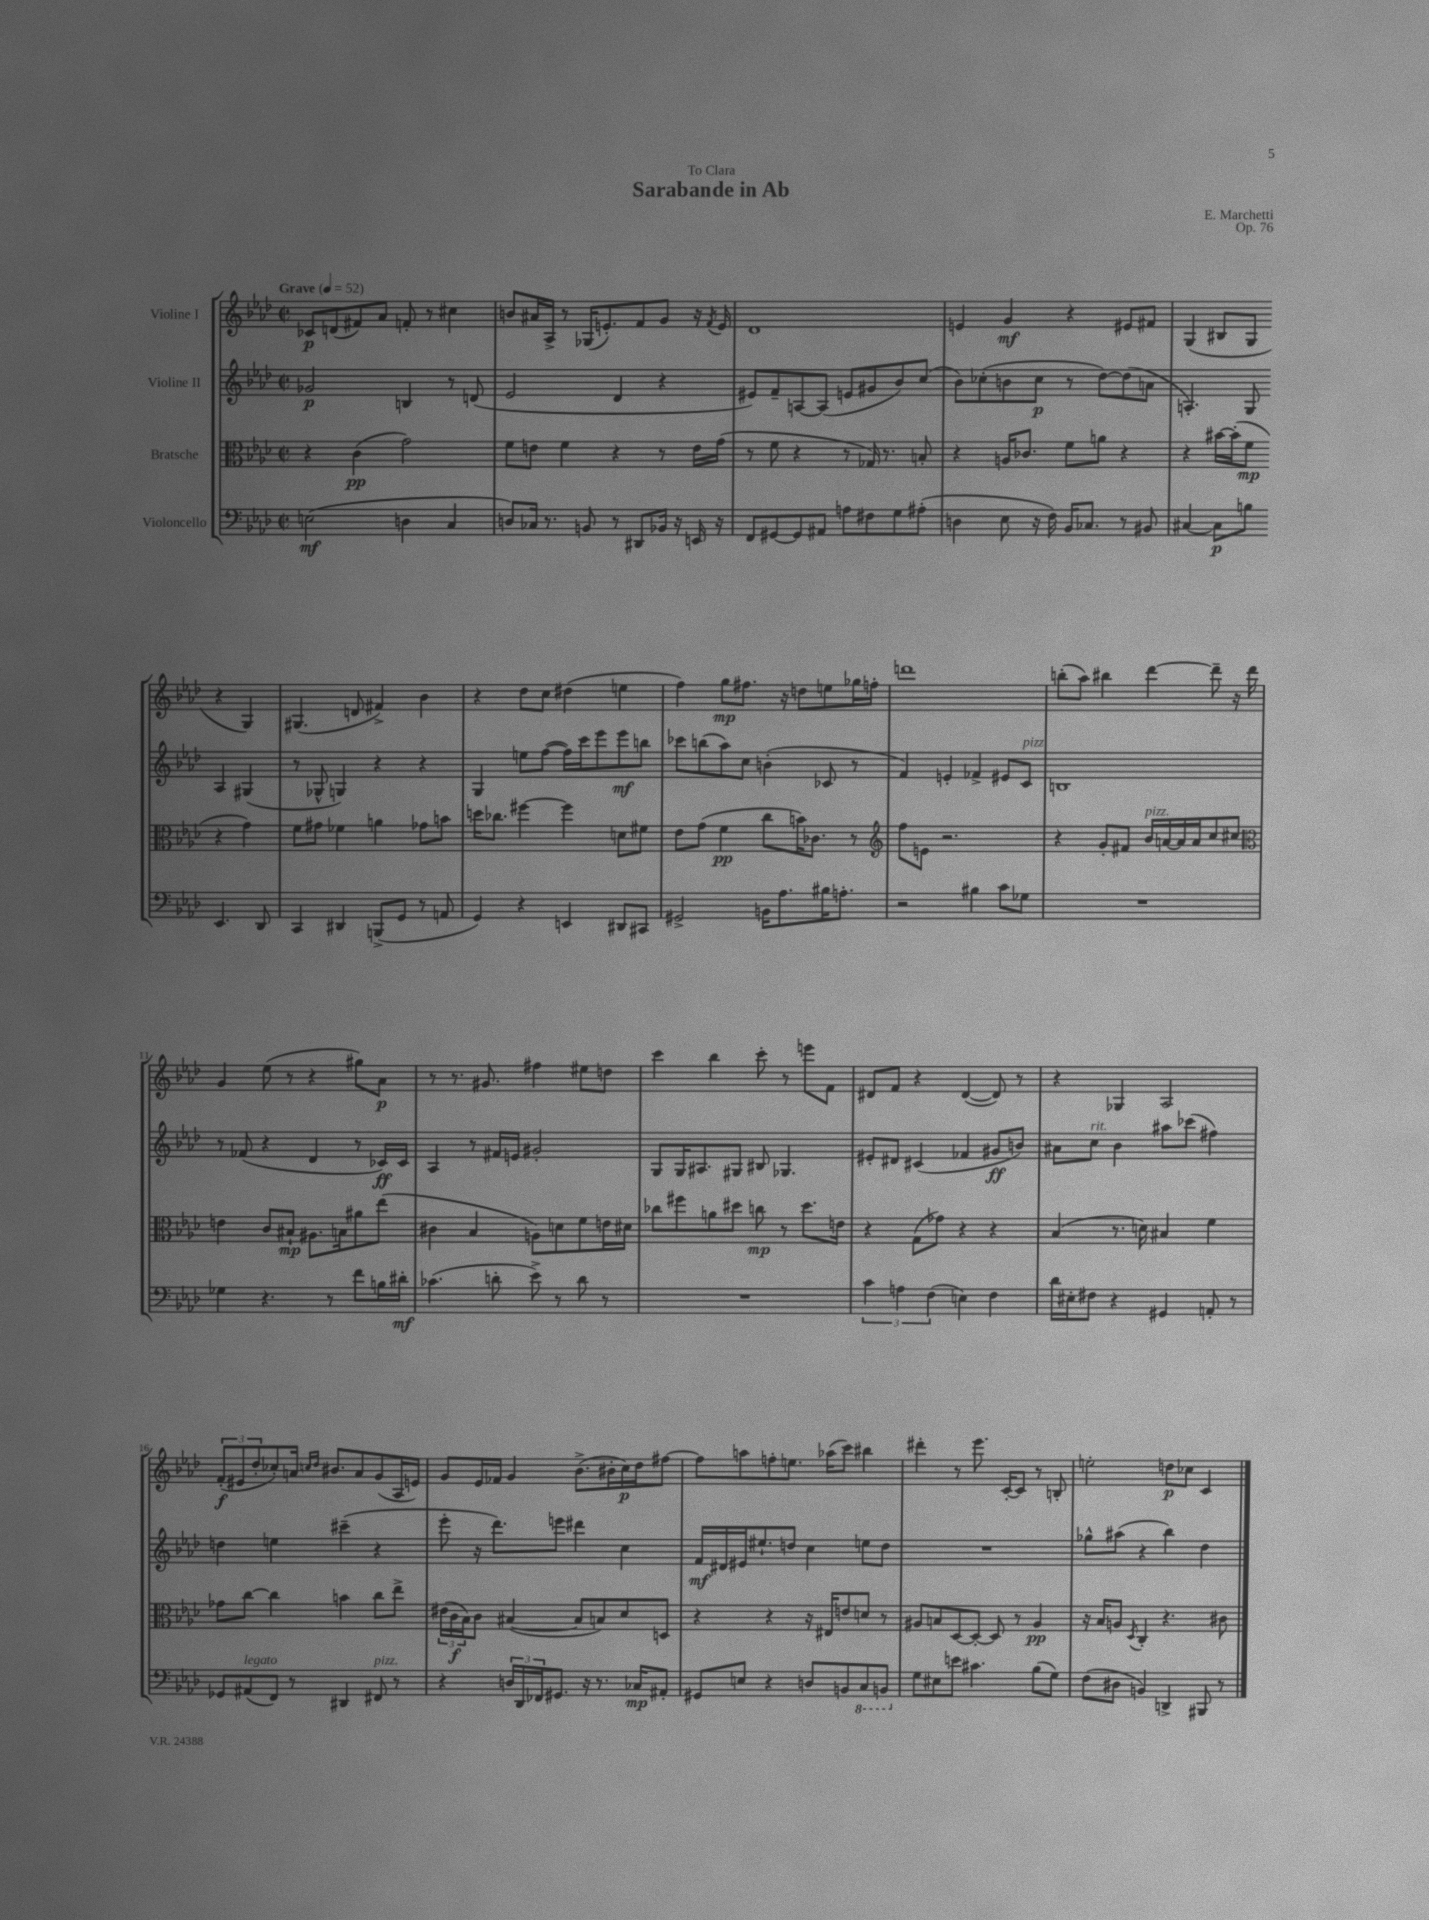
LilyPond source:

\header { title = "Sarabande in Ab" composer = "E. Marchetti" dedication = "To Clara" opus = "Op. 76" }
<<
\new StaffGroup <<
\new Staff = "s0" \with { instrumentName = "Violine I" } {
    \clef treble \key aes \major \defaultTimeSignature \time 2/2 \tempo "Grave" 4 = 52
    ces'8\p d'8( fis'8) aes'8 f'8-. r8 cis''4 |
    b'8 ais'16 aes16-> r8 ges16( e'8.-.) f'8 g'8 r16 \acciaccatura { f'8 } e'16 |
    des'1 |
    e'4 g'4\mf r4 eis'8 fis'8 |
    g4( bis8 g8 r4 g4) |
    gis4.( d'8 fis'4->) bes'4 |
    r4 des''8 c''8 dis''4( e''4 |
    f''4) g''8\mp fis''8. r16 d''8 e''8 ges''16 f''16-. |
    d'''1 |
    b''8-.( aes''8) bis''4 des'''4~ des'''8-- r16 des'''16 |
    g'4 ees''8( r8 r4 gis''8) aes'8\p |
    r8 r8. gis'8. fis''4 eis''8 d''8 |
    c'''4 bes''4 c'''8-. r8 e'''8 f'8 |
    dis'8 f'8 r4 dis'4~( dis'8) r8 |
    r4 ges4 aes2 |
    \tuplet 3/2 { f'8-.\f( eis'8 des''8-. } ces''8-.) a'16 \grace { c''16 des''16 } bis'8. a'8 g'8( aes16 e'16) |
    g'8 ees'16 fes'16 g'4 bes'8.->( bis'16-. c''16\p) des''16 fis''8~ |
    fis''8 a''8 f''8-. e''8. aes''16( c'''8) bis''4 |
    dis'''4-. r8 ees'''8. c'16~-. c'8 r8 b8-. |
    e''2-. d''8\p ces''8 c'4 \bar "|." |
}
\new Staff = "s1" \with { instrumentName = "Violine II" } {
    \clef treble \key aes \major \defaultTimeSignature \time 2/2
    ges'2\p b4 r8 d'8( |
    ees'2 des'4 r4 |
    eis'8) f'8-- a8~ a8( e'8 gis'8 bes'8) c''8( |
    bes'8) ces''8-.( b'8 ces''8\p r8 des''8~) des''8( a'8 |
    a4.-.) g8 a4 gis4( |
    r8 ges8-^ g4) r4 r4 |
    g4 e''8 f''8~( f''16) c'''16 ees'''8 ees'''8\mf b''8 |
    ces'''8 b''8( aes''8) c''8 b'4-.( ces'8 r8 |
    f'4) e'4-. fes'4-> eis'8 c'8^\markup { \italic "pizz." } |
    b1 |
    r8 fes'8( r4 des'4 r8 ces'16\ff) ces'16 |
    aes4 r8 fis'16 e'16 gis'2-. |
    g8 g16 ais8. gis8 bis8 ges4. |
    eis'8-. dis'8 cis'4( fes'4 gis'8\ff b'8) |
    ais'8 c''8^\markup { \italic "rit." } bes'4 ais''8 ces'''8( fis''4) |
    d''4 e''4 cis'''4--( r4 |
    ees'''8-. r16 des'''8.) e'''8 dis'''4 c''4 |
    f'16\mf dis'16 eis'16 eis''8.-! d''8 c''4 e''8 d''8 |
    R1 |
    ges''8-^ ais''8( r4 bes''4) des''4 \bar "|." |
}
\new Staff = "s2" \with { instrumentName = "Bratsche" } {
    \clef alto \key aes \major \defaultTimeSignature \time 2/2
    r4 c'4\pp( g'2) |
    f'8 e'8 f'4 r4 r8 e'16 g'16( |
    r8 f'8 r4 r8 ges16) r8. b8-. |
    r4 a16 ces'8. f'8 a'8 r4 |
    r4 bis'16~ bis'16-.( f'8\mp r4 g'4) |
    f'8 gis'8 fes'4 a'4 ges'8 b'8 |
    d''16 ces''8. fis''4~ fis''4 d'8 fis'8 |
    ees'8 g'8( f'4\pp c''8 b'16) ces'8. r8 |
    \clef treble f''8 e'8 r2. |
    r4 g'8-. fis'8 bes'16^\markup { \italic "pizz." } a'16~ a'16 a'16 c''8 cis''8 |
    \clef alto e'4 c'8 bis8-!\mp ais8. b16 ais'8 ees''8( |
    cis'4 bes4 a8) d'8 f'8 e'16 dis'16 |
    ces''8 fis''8 a'8 dis''8 c''8\mp r8 dis''8. e'16 |
    r4 g8( ges'8) r4 r4 |
    bes4( r8. d'16) bis4 f'4 |
    ges'8 c''8~ c''4 b'4 c''8 ees''8-> |
    \tuplet 3/2 { eis'16( c'16\f bes16) } c'8 bis4~( bis8 b8) des'8 d8 |
    r4 r4 r16 eis16 e'8 d'8 r8 |
    ais8 b8 des8~ des8~-. des8 r8 ais4\pp |
    r16 bes16 a8 \acciaccatura { des8 } c4-. r4. cis'8 \bar "|." |
}
\new Staff = "s3" \with { instrumentName = "Violoncello" } {
    \clef bass \key aes \major \defaultTimeSignature \time 2/2
    e2\mf( d4 c4 |
    d8) ces16 r8. b,8 r8 dis,8 bes,16 r16 e,16 r16 |
    f,8 gis,8~ gis,8 ais,8 a8 fis8 g8 ais8-.( |
    d4 ees8 r16 f16) bes,16 ces8. r8 bis,8 |
    cis4~ cis8\p b8 ees,4. des,8 |
    c,4 dis,4 b,,8->( g,8 r8 a,8 |
    g,4) r4 e,4 dis,8 cis,8 |
    gis,2-> b,16 aes8. bis16 a8.-. |
    r2 bis4 c'8 ges8 |
    R1 |
    ges4 r4. r8 f'8 b16 dis'16-.\mf |
    ces'4.( d'8-. ees'8->) r8 d'8 r8 |
    R1 |
    \tuplet 3/2 { c'4 a4 f4( } e4) f4 |
    des'16 eis16-. fis8 r4 gis,4 a,8-. r8 |
    ges,8 ais,8^\markup { \italic "legato" }( f,8) r8 dis,4 fis,8^\markup { \italic "pizz." } r8 |
    r4 \tuplet 3/2 { d16 des,16 fes,16 } gis,8. r16 r8. ces16\mp ais,8-. |
    gis,8 e8 r4 d8 b,8 \ottava #-1 c,8 b,,8 \ottava #0 |
    g8 eis8 e'8 cis'4. bes8( g8) |
    f8( dis8 b,4) d,4-> bis,,8 r8 \bar "|." |
}
>>
>>
